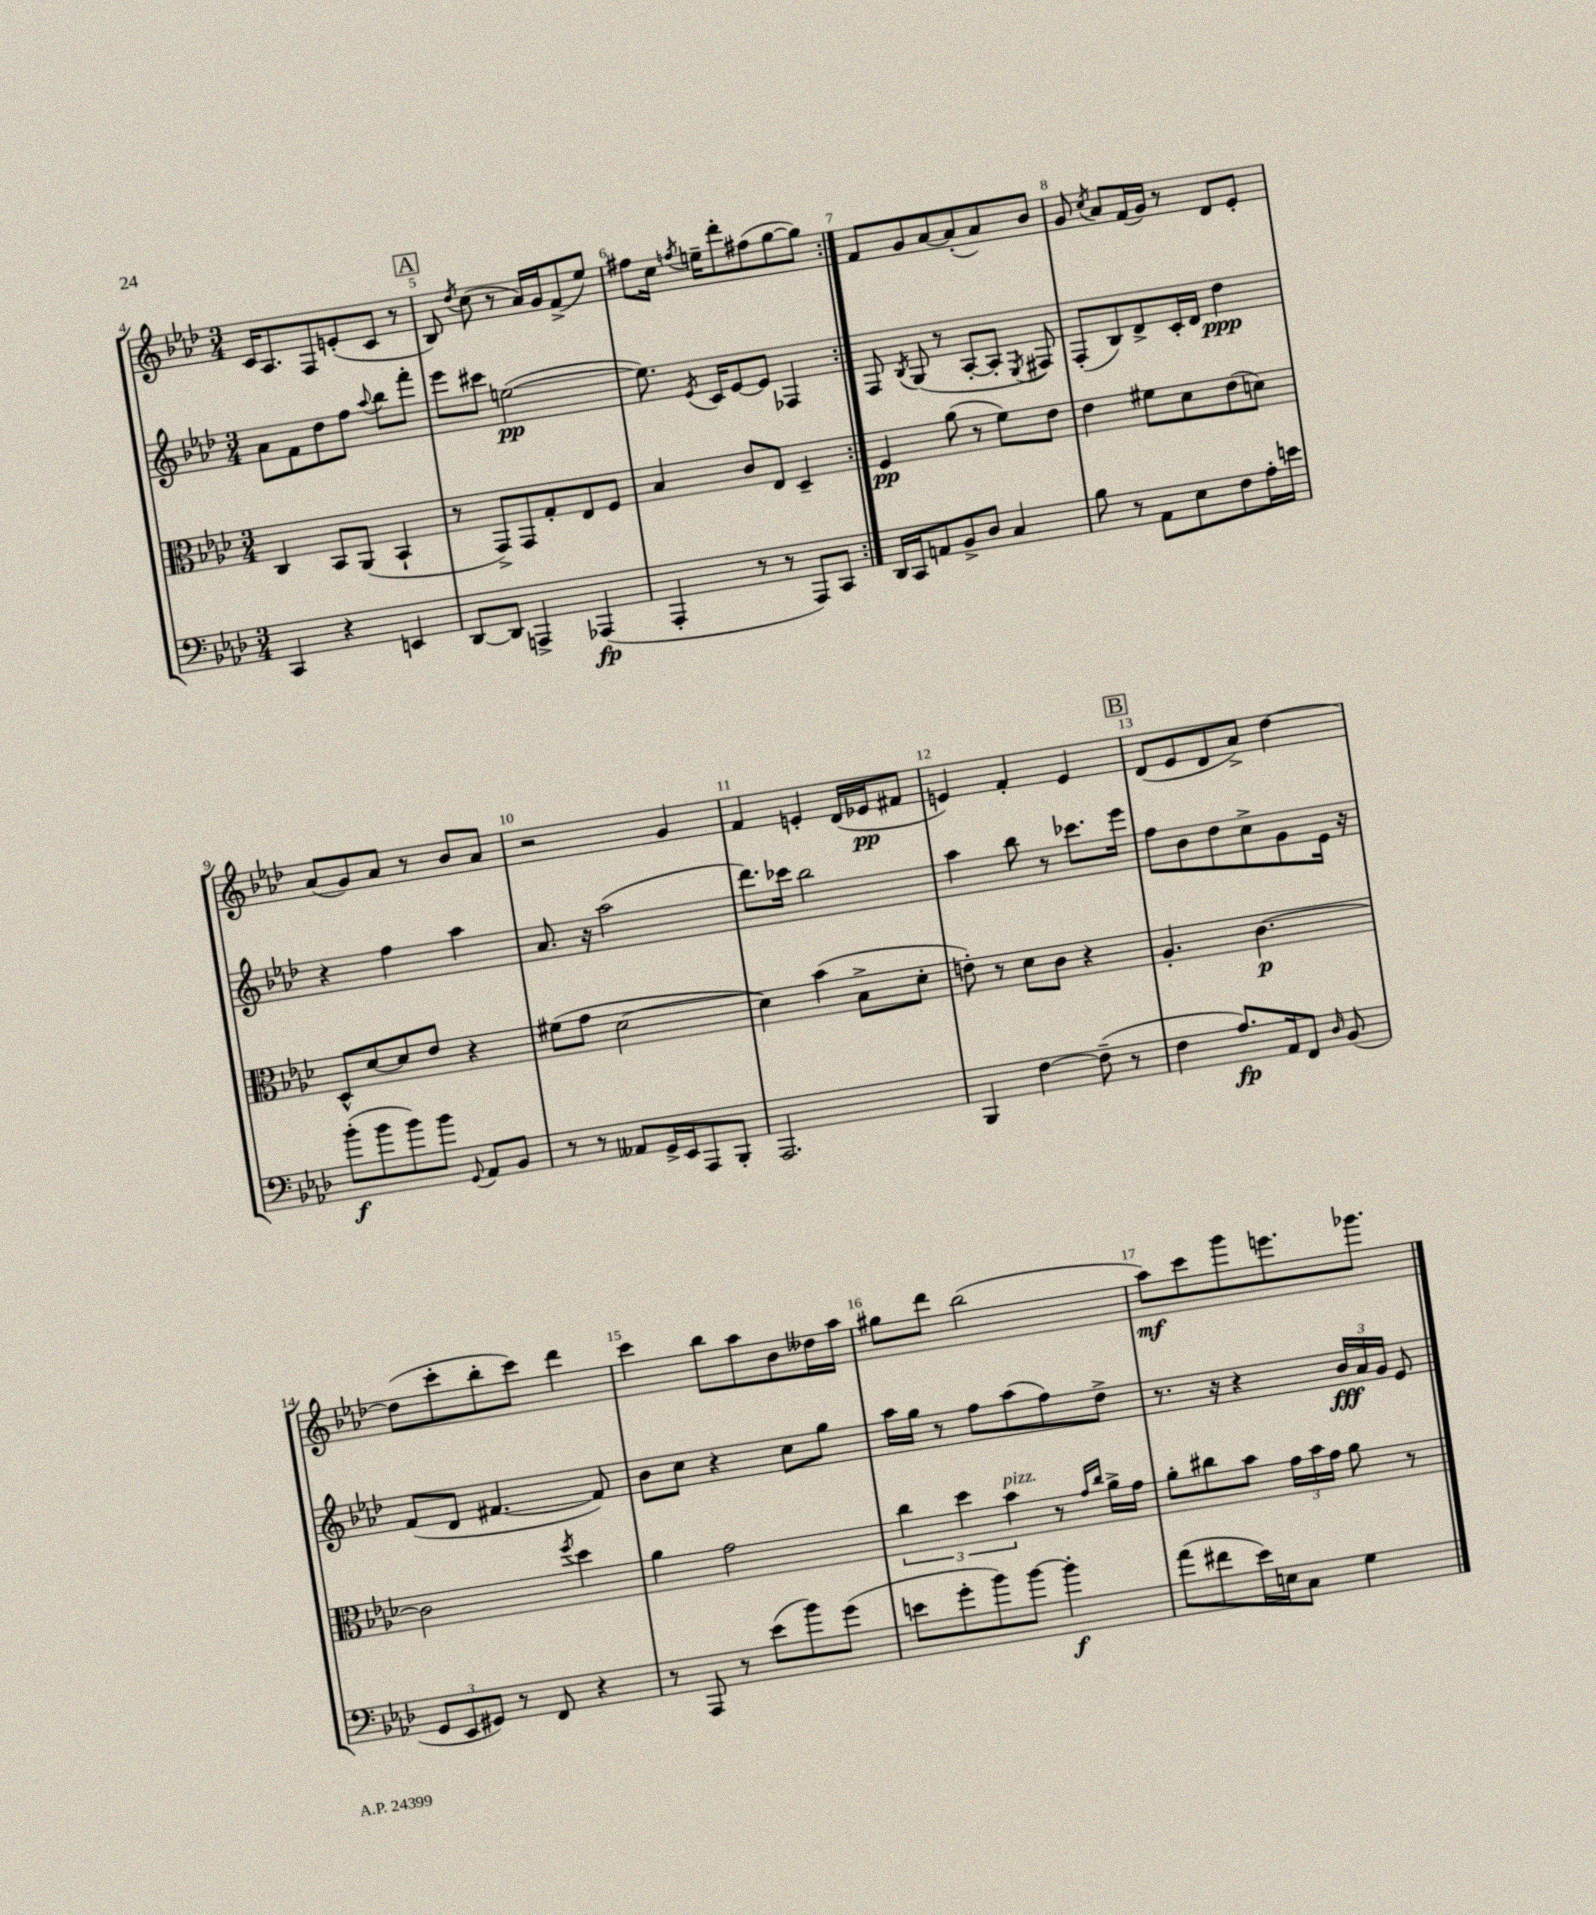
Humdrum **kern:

**kern	**dynam	**kern	**dynam	**kern	**dynam	**kern	**dynam
*part4	*part4	*part3	*part3	*part2	*part2	*part1	*part1
*staff4	*staff4	*staff3	*staff3	*staff2	*staff2	*staff1	*staff1
*clefF4	*	*clefC3	*	*clefG2	*	*clefG2	*
*k[b-e-a-d-]	*	*k[b-e-a-d-]	*	*k[b-e-a-d-]	*	*k[b-e-a-d-]	*
*M3/4	*	*M3/4	*	*M3/4	*	*M3/4	*
=4	=4	=4	=4	=4	=4	=4	=4
4CC/	.	4C/	.	8a-\L	.	16c/KL	.
.	.	.	.	.	.	8.A-/	.
.	.	.	.	8f\	.	.	.
4r	.	8BB-/L	.	8dd-\	.	8F/	.
.	.	(8AA-/J	.	8ff\J	.	(8en'/	.
.	.	.	.	8qqaa-/	.	.	.
4EEn/	.	4BB-`/	.	8bb-\L	.	8c/J	.
.	.	.	.	8fff'\J	.	8r	.
!!LO:REH:place=s1:t=A
=5	=5	=5	=5	=5	=5	=5	=5
[8DD-/L	.	8r	.	8eee-\L	.	8B-/)	.
.	.	.	.	.	.	8qdd-/	.
8DD-/J]	.	8GG^/L)	.	8ccc#X\J	.	(8cc\	.
4AAAn^/	.	8GG/	.	([2een\	pp	8r	.
.	.	8G'/	.	.	.	16a-/LL)	.
.	.	.	.	.	.	16g/J	.
(4AAA-X/	fp	8E-/	.	.	.	(8f^/	.
.	.	8F/J	.	.	.	8ee-/J)	.
=6	=6	=6	=6	=6	=6	=6	=6
4AAA-'/	.	4B-/	.	8.ee\])	.	8ff#X\L	.
.	.	.	.	.	.	16cc\Jk	.
.	.	.	.	8qe-/	.	8qffn/	.
.	.	.	.	16c/KL	.	16een~\KL	.
8r	.	8c/L	.	[8e-/	.	8ddd-'\	.
8r	.	8E-/J	.	8e-/J]	.	(8ff#X\	.
8AAA-/L)	.	4D-~/	.	4F-X/	.	[8gg\	.
8CC/J	.	.	.	.	.	8gg\J])	.
=7:|!	=7:|!	=7:|!	=7:|!	=7:|!	=7:|!	=7:|!	=7:|!
16DD-/LL	.	4F/	pp	8F/	.	8f/L	.
16CC/J	.	.	.	.	.	.	.
.	.	.	.	8qB-/	.	.	.
8AAn/	.	.	.	(8G/	.	8g/	.
8BB-^/	.	(8a-\	.	8r	.	[8a-/	.
8D-/J	.	8r	.	[8A-'/L	.	(8a-'/]	.
4C/	.	8f\L)	.	8A-'/J]	.	8a-/)	.
.	.	.	.	8qE-/	.	.	.
.	.	8e-\J	.	8F#X/)	.	8b-/J	.
=8	=8	=8	=8	=8	=8	=8	=8
8B-\	.	4e-\	.	(8F'/L	.	8g/	.
.	.	.	.	.	.	8qcc/	.
8r	.	.	.	8B-/)	.	8a-/L	.
8AA-\L	.	8f#X\L	.	8d-^/	.	(16f/L	.
.	.	.	.	.	.	16g/JJ)	.
8E-\	.	8d-\	.	16c'/L	.	8r	.
.	.	.	.	16d-/JJ	.	.	.
8F\	.	(8e-\	.	4dd-\	ppp	8d-/L	.
16A-'\L	.	8dn\J)	.	.	.	8e-'/J	.
16en\JJ	.	.	.	.	.	.	.
!!LO:LB:g=z
=9	=9	=9	=9	=9	=9	=9	=9
(8b-'\L	f	8D-^^/L	.	4r	.	(8a-/L	.
8b-\	.	[8d-/	.	.	.	8g/)	.
8b-\)	.	8d-/]	.	4ff\	.	8a-/J	.
8b-\J	.	8e-/J	.	.	.	8r	.
8qqGG/	.	.	.	.	.	.	.
8AA-/L	.	4r	.	4aa-\	.	8b-/L	.
8BB-/J	.	.	.	.	.	8a-/J	.
=10	=10	=10	=10	=10	=10	=10	=10
8r	.	(8f#X\L	.	8.a-/	.	2r	.
8r	.	8g\J	.	.	.	.	.
.	.	.	.	16r	.	.	.
8AA--X/L	.	[2d-\	.	(2aa-\	.	.	.
16GG^/L	.	.	.	.	.	.	.
16EE-/J	.	.	.	.	.	.	.
8AAA-/	.	.	.	.	.	4g/	.
8BBB-'/J	.	.	.	.	.	.	.
=11	=11	=11	=11	=11	=11	=11	=11
2.AAA-/	.	4d-\])	.	8.ddd-\L)	.	4f/	.
.	.	.	.	16ccc-X\Jk	.	.	.
.	.	(4b-\	.	2bb-\	.	4en'/	.
.	.	8B-^\L	.	.	.	(16d-/LL	.
.	.	.	.	.	.	16e-X/J	pp
.	.	8d-'\J	.	.	.	8f#X/J	.
=12	=12	=12	=12	=12	=12	=12	=12
4BBB-/	.	8en'\)	.	4aa-\	.	4en/)	.
.	.	8r	.	.	.	.	.
[4F\	.	8d-\L	.	8bb-\	.	4f'/	.
.	.	8c\J	.	8r	.	.	.
(8F~\]	.	4r	.	8.ccc-X\L	.	4e/	.
8r	.	.	.	.	.	.	.
.	.	.	.	16eee-\Jk	.	.	.
!!LO:REH:place=s1:t=B
=13	=13	=13	=13	=13	=13	=13	=13
4F\	.	4.A-'/	.	8ff\L	.	(8d-/L	.
.	.	.	.	8b-\	.	8e-/	.
8.A-/L)	fp	.	.	8dd-\	.	8d-/	.
.	.	[4.c\	p	8cc^\	.	8a-^/J)	.
16AA-/k	.	.	.	.	.	.	.
8FF/J	.	.	.	8g\	.	[4dd-\	.
16qqD-/	.	.	.	.	.	.	.
(8BB-/	.	.	.	16e-\Jk	.	.	.
.	.	.	.	16r	.	.	.
!!LO:LB:g=z
=14	=14	=14	=14	=14	=14	=14	=14
12GG/L	.	2c\]	.	(8f/L	.	(8dd-\L]	.
12EE-/	.	.	.	.	.	.	.
.	.	.	.	8d-/J	.	8ccc'\	.
12GG#X/J)	.	.	.	.	.	.	.
8r	.	.	.	[4.f#X/	.	8bb-'\	.
8FF/	.	.	.	.	.	8ccc\J)	.
.	.	8qff/	.	.	.	.	.
4r	.	4dd-\	.	.	.	4ddd-\	.
.	.	.	.	8f#/])	.	.	.
=15	=15	=15	=15	=15	=15	=15	=15
8r	.	4a-\	.	8b-\L	.	4ccc\	.
8AAA-/	.	.	.	8cc\J	.	.	.
8r	.	2g\	.	4r	.	8bb-\L	.
(8e-\L	.	.	.	.	.	8aa-\	.
8b-\)	.	.	.	8cc\L	.	8b-\	.
(8g\J	.	.	.	8gg\J	.	16dd--X\L	.
.	.	.	.	.	.	16aa-\JJ	.
=16	=16	=16	=16	=16	=16	=16	=16
8en\L	.	6cc\	.	16aa-\LL	.	8gg#X\L	.
.	.	.	.	16gg\JJ	.	.	.
8g'\	.	.	.	8r	.	8ddd-\J	.
.	.	6dd-\	.	.	.	.	.
8b-\)	.	.	.	8ff\L	.	(2bb-\	.
!	!	!LO:TX:a:i:t=pizz.	!	!	!	!	!
.	.	6b-\	.	.	.	.	.
[8b-\J	.	.	.	(8aa-\	.	.	.
4b-'\]	f	8r	.	8ff\)	.	.	.
.	.	16qqg/LL	.	.	.	.	.
.	.	16qqcc/JJ	.	.	.	.	.
.	.	16a-^\LL	.	8dd-^\J	.	.	.
.	.	16g\JJ	.	.	.	.	.
=17	=17	=17	=17	=17	=17	=17	=17
(8a-\L	.	8a-'\L	.	8.r	.	8aa-\L)	mf
8f#X\	.	8cc#X\	.	.	.	8ccc\	.
.	.	.	.	16r	.	.	.
16e-\L)	.	8b-\J	.	4r	.	8ggg\	.
16En\J	.	.	.	.	.	.	.
8C\J	.	24g\LL	.	.	.	8.eeen\	.
.	.	24b-\	.	.	.	.	.
.	.	24g\JJ	.	.	.	.	.
4G\	.	8a-\	.	24b-/LL	fff	.	.
.	.	.	.	24a-/	.	.	.
.	.	.	.	.	.	8.ggg-X\J	.
.	.	.	.	24g/JJ	.	.	.
.	.	8r	.	8e-/	.	.	.
==	==	==	==	==	==	==	==
*-	*-	*-	*-	*-	*-	*-	*-
